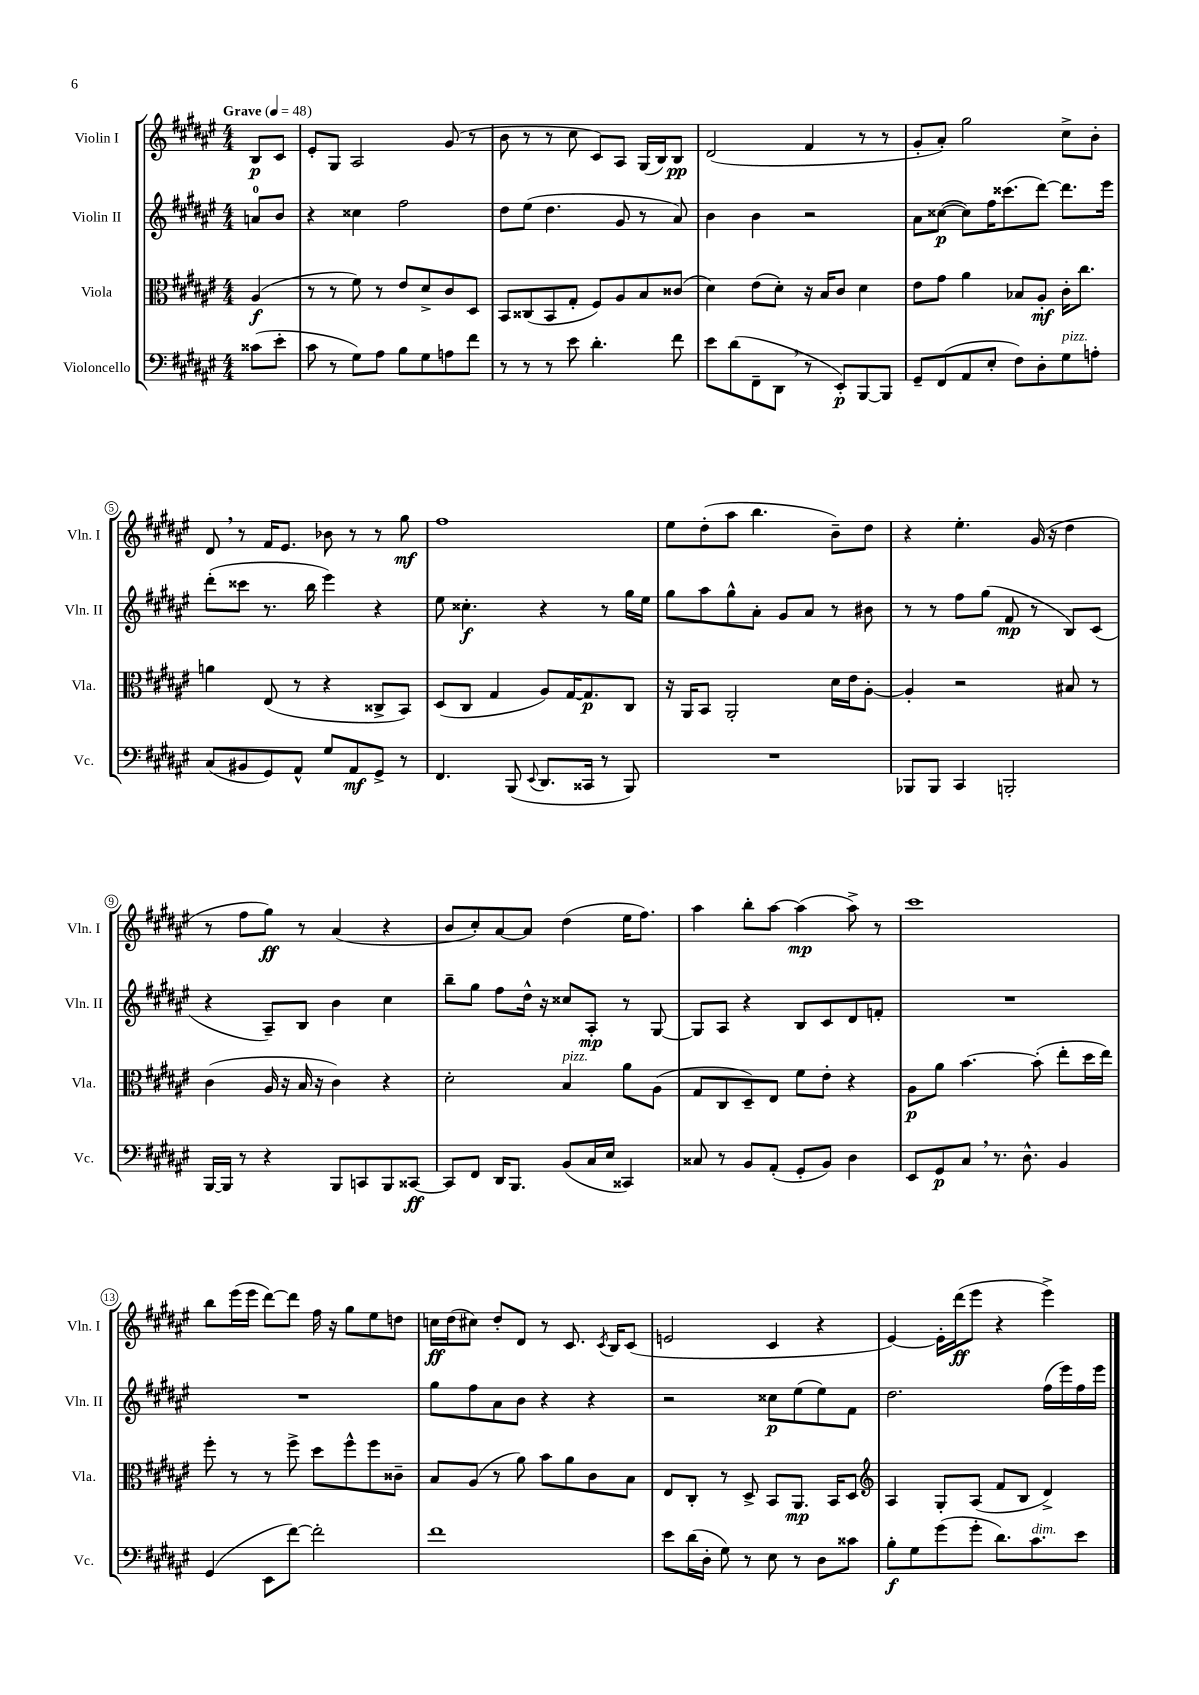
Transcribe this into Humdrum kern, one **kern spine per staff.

**kern	**dynam	**kern	**dynam	**kern	**dynam	**kern	**dynam
*part4	*part4	*part3	*part3	*part2	*part2	*part1	*part1
*staff4	*staff4	*staff3	*staff3	*staff2	*staff2	*staff1	*staff1
*I"Violoncello	*	*I"Viola	*	*I"Violin II	*	*I"Violin I	*
*I'Vc.	*	*I'Vla.	*	*I'Vln. II	*	*I'Vln. I	*
*clefF4	*	*clefC3	*	*clefG2	*	*clefG2	*
*k[f#c#g#d#a#e#]	*	*k[f#c#g#d#a#e#]	*	*k[f#c#g#d#a#e#]	*	*k[f#c#g#d#a#e#]	*
*M4/4	*	*M4/4	*	*M4/4	*	*M4/4	*
*MM48	*	*MM48	*	*MM48	*	*MM48	*
=	=	=	=	=	=	=	=
!	!	!	!	!	!	!LO:TX:a:B:t=Grave	!
(8c##X\L	.	(4A#/	f	8an/L	.	8B/L	p
8e#'\J	.	.	.	8b/J	.	8c#/J	.
=1	=1	=1	=1	=1	=1	=1	=1
8c#\	.	8r	.	4r	.	8e#'/L	.
8r	.	8r	.	.	.	8G#/J	.
8G#\L)	.	8f#\)	.	4cc##X\	.	2A#/	.
8A#\J	.	8r	.	.	.	.	.
8B\L	.	8e#/L	.	2ff#\	.	.	.
8G#\	.	8d#^/	.	.	.	.	.
8An\	.	8c#/	.	.	.	(8g#/	.
8f#\J	.	8D#/J	.	.	.	8r	.
=2	=2	=2	=2	=2	=2	=2	=2
8r	.	8BB/L	.	8dd#\L	.	8b\	.
8r	.	(8C##X/	.	(8ee#\J	.	8r	.
8r	.	8BB/	.	4.dd#\	.	8r	.
8e#\	.	8G#'/J	.	.	.	8cc#\	.
4.d#'\	.	8F#/L)	.	.	.	8c#/L)	.
.	.	8A#/	.	8g#/	.	8A#/J	.
.	.	8B/	.	8r	.	(16G#/LL	.
.	.	.	.	.	.	16B/J)	.
8f#\	.	(8c##X/J	.	8a#/)	.	8B/J	pp
=3	=3	=3	=3	=3	=3	=3	=3
8e#\L	.	4d#\)	.	4b\	.	(2d#/	.
(8d#\	.	.	.	.	.	.	.
8FF#~\	.	(8e#\L	.	4b\	.	.	.
8DD#,\J	.	8d#'\J)	.	.	.	.	.
8r	.	16r	.	2r	.	4f#/	.
.	.	16B/KL	.	.	.	.	.
8EE#'/L)	p	8c#/J	.	.	.	.	.
[8BBB/	.	4d#\	.	.	.	8r	.
8BBB/J]	.	.	.	.	.	8r	.
=4	=4	=4	=4	=4	=4	=4	=4
8GG#~/L	.	8e#\L	.	8a#\L	.	8g#'/L	.
(8FF#/	.	8g#\J	.	([8cc##X\J	p	8a#'/J)	.
8AA#/	.	4a#\	.	8cc##\L])	.	2gg#\	.
8E#'/J	.	.	.	16ff#\K	.	.	.
.	.	.	.	(8.ccc##X\	.	.	.
8F#\L)	.	8B-X/L	.	.	.	.	.
8D#'\	.	8A#'/J	mf	[8ddd#\J)	.	.	.
!LO:TX:a:i:t=pizz.	!	!	!	!	!	!	!
8G#\	.	16c#'\KL	.	8.ddd#\L]	.	8cc#^\L	.
.	.	8.cc#\J	.	.	.	.	.
8An'\J	.	.	.	.	.	8b'\J	.
.	.	.	.	16eee#\Jk	.	.	.
!!LO:LB:g=z
=5	=5	=5	=5	=5	=5	=5	=5
(8C#/L	.	4an\	.	(8ddd#'\L	.	8d#,/	.
8BB#X/	.	.	.	8ccc##X\J	.	8r	.
8GG#/)	.	(8E#/	.	8.r	.	16f#/KL	.
.	.	.	.	.	.	8.e#/J	.
8AA#^^/J	.	8r	.	.	.	.	.
.	.	.	.	16bb\	.	.	.
8G#/L	.	4r	.	4eee#\)	.	8b-X\	.
8AA#/	mf	.	.	.	.	8r	.
8GG#^/J	.	8C##X^/L	.	4r	.	8r	.
8r	.	8BB/J)	.	.	.	8gg#\	mf
=6	=6	=6	=6	=6	=6	=6	=6
4.FF#/	.	(8D#/L	.	8ee#\	.	1ff#	.
.	.	8C#/J	.	4.cc##X'\	f	.	.
.	.	4G#/	.	.	.	.	.
(8BBB/	.	.	.	.	.	.	.
8qqEE#/	.	.	.	.	.	.	.
8.DD#/L	.	8A#/L)	.	4r	.	.	.
.	.	[16G#/K	.	.	.	.	.
16CC##X/Jk	.	8.G#/]	p	.	.	.	.
8r	.	.	.	8r	.	.	.
8BBB/)	.	8C#/J	.	16gg#\LL	.	.	.
.	.	.	.	16ee#\JJ	.	.	.
=7	=7	=7	=7	=7	=7	=7	=7
1r	.	16r	.	8gg#\L	.	8ee#\L	.
.	.	16AA#/KL	.	.	.	.	.
.	.	8BB/J	.	8aa#\	.	(8dd#'\	.
.	.	2AA#'/	.	8gg#^^\	.	8aa#\J	.
.	.	.	.	8a#'\J	.	4.bb\	.
.	.	.	.	8g#/L	.	.	.
.	.	.	.	8a#/J	.	.	.
.	.	16d#\LL	.	8r	.	8b~\L)	.
.	.	16e#\J	.	.	.	.	.
.	.	[8A#'\J	.	8b#X\	.	8dd#\J	.
=8	=8	=8	=8	=8	=8	=8	=8
8BBB-X/L	.	4A#'/]	.	8r	.	4r	.
8BBB-/J	.	.	.	8r	.	.	.
4CC#/	.	2r	.	8ff#\L	.	4.ee#'\	.
.	.	.	.	(8gg#\J	.	.	.
2BBBn'/	.	.	.	8f#/	mp	.	.
.	.	.	.	8r	.	(16g#/	.
.	.	.	.	.	.	16r	.
.	.	8B#X/	.	8B/L)	.	4dd#\	.
.	.	8r	.	(8c#/J	.	.	.
!!LO:LB:g=z
=9	=9	=9	=9	=9	=9	=9	=9
[16BBB/LL	.	(4c#\	.	4r	.	8r	.
16BBB/JJ]	.	.	.	.	.	.	.
8r	.	.	.	.	.	8ff#\L	.
4r	.	16A#/	.	8A#~/L)	.	8gg#\J)	ff
.	.	16r	.	.	.	.	.
.	.	16B/	.	8B/J	.	8r	.
.	.	16r	.	.	.	.	.
8BBB/L	.	4c#\)	.	4b\	.	(4a#/	.
8CCn/	.	.	.	.	.	.	.
8BBB/	.	4r	.	4cc#\	.	4r	.
[8CC##X/J	ff	.	.	.	.	.	.
=10	=10	=10	=10	=10	=10	=10	=10
8CC##/L]	.	2d#'\	.	8bb~\L	.	8b/L	.
8FF#/J	.	.	.	8gg#\J	.	8cc#'/)	.
16DD#/KL	.	.	.	8ff#\L	.	[8a#/	.
8.BBB/J	.	.	.	.	.	.	.
.	.	.	.	16dd#^^\Jk	.	8a#/J]	.
.	.	.	.	16r	.	.	.
!	!	!LO:TX:a:i:t=pizz.	!	!	!	!	!
(8BB/L	.	4B/	.	8cc##X/L	.	(4dd#\	.
16C#/L	.	.	.	8A#'/J	mp	.	.
16E#/JJ	.	.	.	.	.	.	.
4CC##X/)	.	8a#\L	.	8r	.	16ee#\KL	.
.	.	.	.	.	.	8.ff#\J)	.
.	.	(8A#\J	.	[8G#/	.	.	.
=11	=11	=11	=11	=11	=11	=11	=11
8C##X/	.	8G#/L	.	8G#/L]	.	4aa#\	.
8r	.	8C#/	.	8A#/J	.	.	.
8BB/L	.	8D#~/)	.	4r	.	8bb'\L	.
(8AA#'/J	.	8E#/J	.	.	.	[8aa#\J	.
8GG#'/L	.	8f#\L	.	8B/L	.	(4aa#\]	mp
8BB/J)	.	8e#'\J	.	8c#/	.	.	.
4D#\	.	4r	.	8d#/	.	8aa#^\)	.
.	.	.	.	8fn'/J	.	8r	.
=12	=12	=12	=12	=12	=12	=12	=12
8EE#/L	.	8A#\L	p	1r	.	1ccc#	.
8GG#/	p	8a#\J	.	.	.	.	.
8C#,/J	.	[4.b\	.	.	.	.	.
8.r	.	.	.	.	.	.	.
8.D#^^\	.	.	.	.	.	.	.
.	.	(8b'\]	.	.	.	.	.
4BB/	.	8ee#'\L	.	.	.	.	.
.	.	16dd#\L	.	.	.	.	.
.	.	16ee#\JJ)	.	.	.	.	.
!!LO:LB:g=z
=13	=13	=13	=13	=13	=13	=13	=13
(4GG#/	.	8ff#'\	.	1r	.	8bb\L	.
.	.	8r	.	.	.	(16eee#\L	.
.	.	.	.	.	.	16eee#\JJ	.
8EE#\L	.	8r	.	.	.	[8ddd#\L)	.
[8f#\J)	.	8ff#^\	.	.	.	8ddd#\J]	.
2f#'\]	.	8dd#\L	.	.	.	16ff#\	.
.	.	.	.	.	.	16r	.
.	.	8ff#^^\	.	.	.	8gg#\L	.
.	.	8ff#\	.	.	.	8ee#\	.
.	.	8c##X~\J	.	.	.	8ddn\J	.
=14	=14	=14	=14	=14	=14	=14	=14
1f#	.	8B/L	.	8gg#\L	.	16ccn\LL	ff
.	.	.	.	.	.	(16dd#\J	.
.	.	(8A#/J	.	8ff#\	.	8cc#X\J)	.
.	.	8r	.	8a#\	.	8dd#'/L	.
.	.	8a#\)	.	8b\J	.	8d#/J	.
.	.	8b\L	.	4r	.	8r	.
.	.	8a#\	.	.	.	8.c#/	.
.	.	8c#\	.	4r	.	.	.
.	.	.	.	.	.	8qc#/	.
.	.	.	.	.	.	16B/KL	.
.	.	8B\J	.	.	.	(8c#/J	.
=15	=15	=15	=15	=15	=15	=15	=15
8e#\L	.	8E#/L	.	2r	.	2en/	.
(16d#\L	.	8C#'/J	.	.	.	.	.
16D#'\JJ	.	.	.	.	.	.	.
8G#\)	.	8r	.	.	.	.	.
8r	.	8D#^/	.	.	.	.	.
8E#\	.	8BB/L	.	8cc##X\L	p	4c#/	.
8r	.	8.AA#/J	mp	(8ee#\	.	.	.
8D#\L	.	.	.	8ee#\)	.	4r	.
.	.	16BB/KL	.	.	.	.	.
8c##X\J	.	8D#/J	.	8f#\J	.	.	.
=16	=16	=16	=16	=16	=16	=16	=16
*	*	*clefG2	*	*	*	*	*
8B'\L	f	4A#/	.	2.dd#\	.	[4e#/)	.
8G#\	.	.	.	.	.	.	.
(8g#\	.	8G#'/L	.	.	.	16e#'\LL]	.
.	.	.	.	.	.	(16ddd#\J	ff
8g#'\J	.	(8A#/J	.	.	.	8eee#\J	.
8.d#\L)	.	8f#/L	.	.	.	4r	.
.	.	8B/J	.	.	.	.	.
!LO:TX:a:i:t=dim.	!	!	!	!	!	!	!
8.c#\	.	.	.	.	.	.	.
.	.	4d#^/)	.	(16ff#\LL	.	4eee#^\)	.
.	.	.	.	16eee#\)	.	.	.
8e#\J	.	.	.	16ff#\	.	.	.
.	.	.	.	16eee#\JJ	.	.	.
==	==	==	==	==	==	==	==
*-	*-	*-	*-	*-	*-	*-	*-
